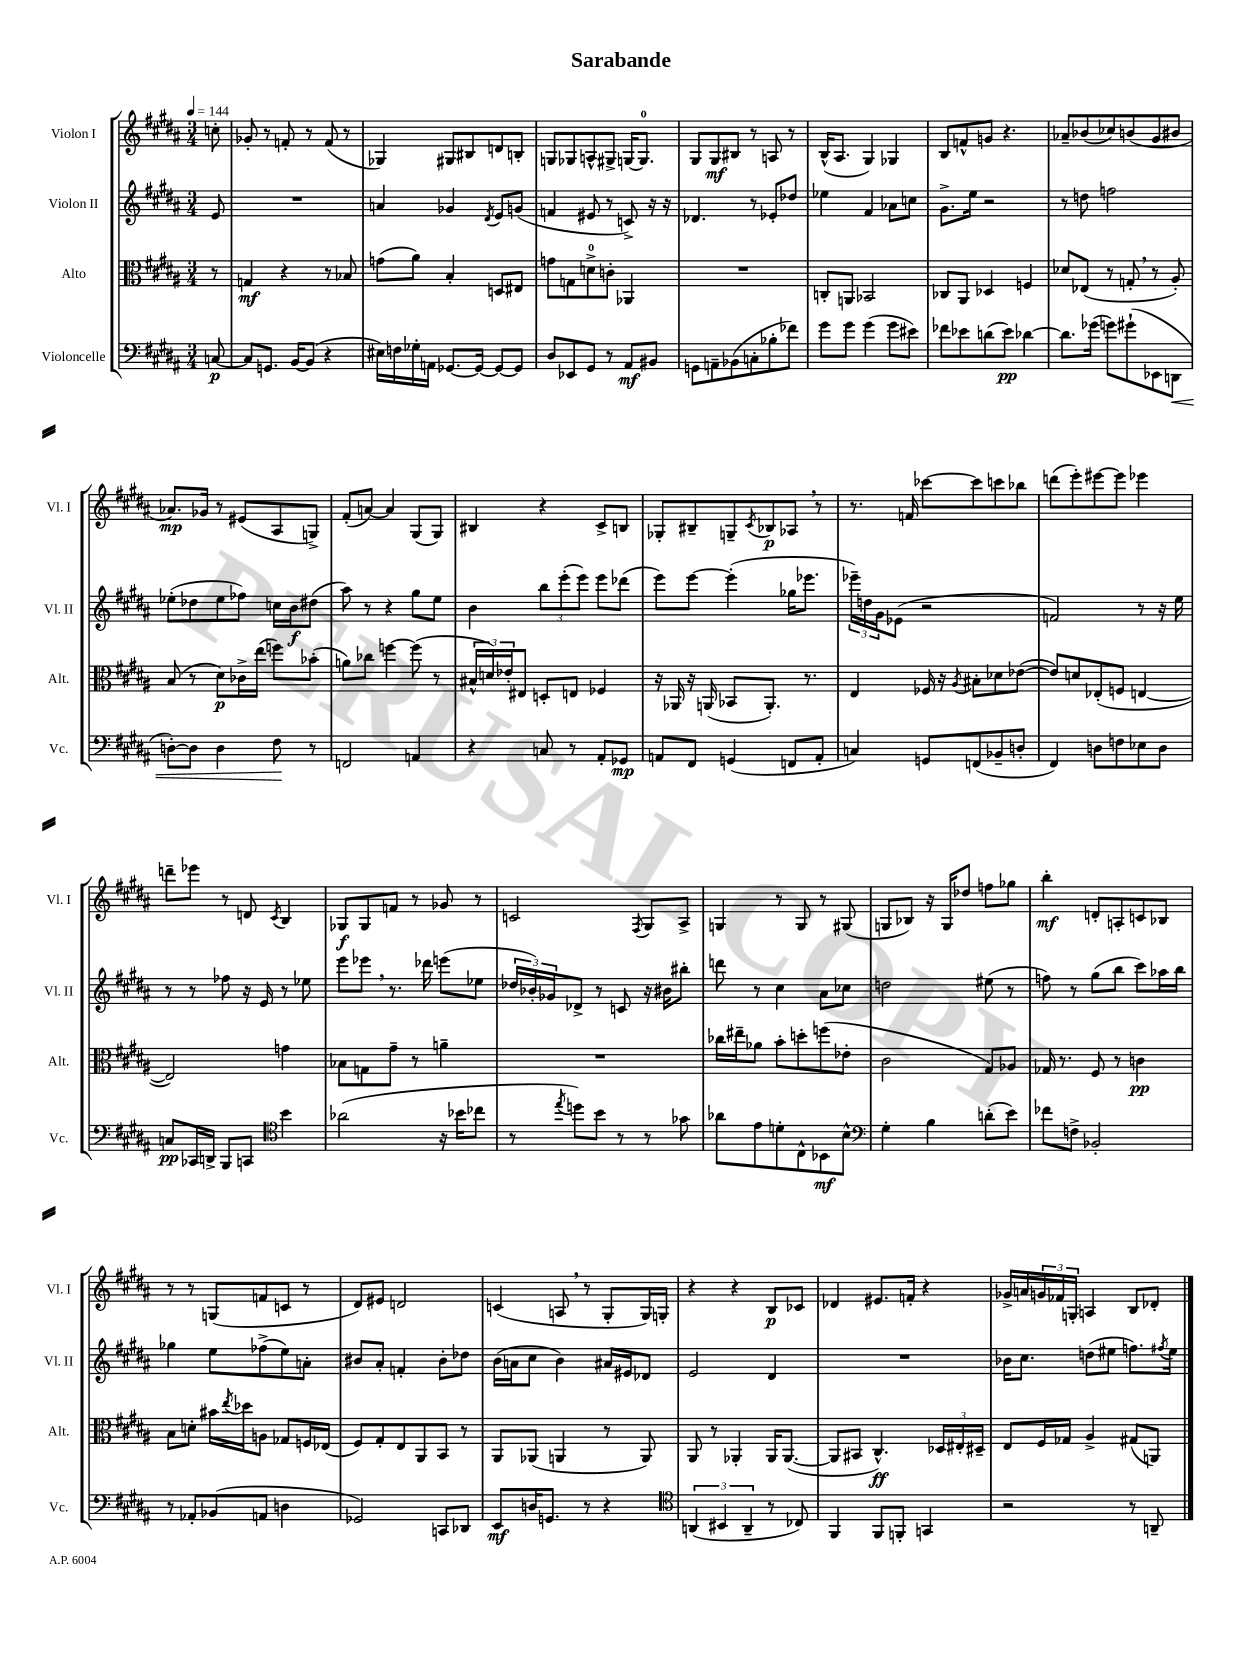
\header { title = "Sarabande" }
<<
\new StaffGroup <<
\new Staff = "s0" \with { instrumentName = "Violon I" shortInstrumentName = "Vl. I" } {
    \clef treble \key b \major \numericTimeSignature \time 3/4 \partial 8 \tempo 4 = 144
    c''8-. |
    ges'8-. r8 f'8-. r8 f'8( r8 |
    ges4) gis8 bis8 d'8 b8-. |
    g8 ges8 a8-^ gis8-> g16~ g8.-0 |
    gis8 gis8\mf bis8 r8 a8 r8 |
    b16-^( ais8. gis4) ges4 |
    b8 f'8-^ g'8 r4. |
    aes'8-- bes'8( ces''8) b'8( gis'8 bis'8 |
    aes'8.\mp) ges'16 r8 eis'8( ais8 g8->) |
    fis'8-.( a'8~) a'4 gis8( gis8) |
    bis4 r4 cis'8-> b8 |
    ges8-. bis8-- g8-- \acciaccatura { cis'8 } bes8\p aes8 \breathe r8 |
    r8. f'16 ces'''8~ ces'''8 c'''8 bes''8 |
    d'''8( e'''8-.) eis'''8~ eis'''8 ees'''4 |
    d'''8-- ees'''8 r8 d'8 \acciaccatura { cis'8 } b4 |
    ges8\f ges8 f'8 r8 ges'8 r8 |
    c'2 \acciaccatura { fis8 } gis8 ais8-> |
    g4 r8 g8 r8 gis8( |
    g8 bes8) r16 g16 des''8 f''8 ges''8 |
    b''4-.\mf d'8-. a8-. c'8 bes8 |
    r8 r8 g8( f'8 c'8 r8 |
    dis'8) eis'8 d'2 |
    c'4( a8 \breathe r8 gis8-. gis16) g16-. |
    r4 r4 b8\p ces'8 |
    des'4 eis'8. f'16-. r4 |
    ges'16-> a'16 \tuplet 3/2 { g'16 fes'16 g16-. } a4 b8 des'8-. \bar "|." |
}
\new Staff = "s1" \with { instrumentName = "Violon II" shortInstrumentName = "Vl. II" } {
    \clef treble \key b \major \numericTimeSignature \time 3/4 \partial 8
    e'8 |
    R2. |
    a'4 ges'4 \acciaccatura { dis'8 } e'8 g'8( |
    f'4 eis'8 r8 c'8->) r16 r16 |
    des'4. r8 ees'8-. des''8 |
    ees''4 fis'4 aes'8 c''8 |
    gis'8.-> e''16 r2 |
    r8 d''8 f''2 |
    ees''8-.( des''8 ees''8 fes''8) c''16 b'16\f dis''8( |
    ais''8) r8 r4 gis''8 e''8 |
    b'4 \tuplet 3/2 { b''8 e'''8-.( e'''8) } e'''8 des'''8( |
    e'''8) e'''8~ e'''4-.( ges''16 ees'''8. |
    \tuplet 3/2 { ees'''16--) d''16 gis'16 } ees'8( r2 |
    f'2) r8 r16 e''16 |
    r8 r8 fes''8 r16 e'16 r8 ees''8 |
    e'''8 ees'''8 \breathe r8. des'''16 e'''8( ees''8 |
    \tuplet 3/2 { des''16 bes'16-.) ges'16 } des'8-> r8 c'8 r16 bis'16 bis''8-. |
    d'''8 r8 cis''4 ais'8 ces''8 |
    d''2 eis''8( r8 |
    f''8) r8 gis''8( b''8 cis'''8) aes''16 b''16 |
    ges''4 e''8 fes''8->( e''8) a'8-. |
    bis'8 ais'8-. f'4-. bis'8-. des''8 |
    b'16( a'16 cis''8 b'4) ais'16 eis'16 des'8 |
    e'2 dis'4 |
    R2. |
    bes'16 cis''8. d''8( eis''8 f''8.) \acciaccatura { fis''8 } eis''16 \bar "|." |
}
\new Staff = "s2" \with { instrumentName = "Alto" shortInstrumentName = "Alt." } {
    \clef alto \key b \major \numericTimeSignature \time 3/4 \partial 8
    r8 |
    g4\mf r4 r8 bes8 |
    g'8( ais'8) b4-. d8 eis8 |
    g'8 g8 d'8-0-> c'8-. aes,4 |
    R2. |
    c8-. a,8 bes,2 |
    ces8 ais,8 des4 f4 |
    des'8 ees8( r8 g8-. \breathe r8 ais8-.) |
    b8( r8 dis'8\p) ces'16-> e''16( f''8) bes'8-.( |
    a'8) ces''8 f''4~ f''8( r8 |
    \tuplet 3/2 { bis16-^ d'16) ees'16-. } eis8 d8-. e8 fes4 |
    r16 aes,16 r16 a,16( bes,8 a,8.-.) r8. |
    e4 fes16 r16 \acciaccatura { ais8 } bis8-. des'8 ees'8~( |
    ees'8) d'8 ees8-.( f8 e4~ |
    e2) g'4 |
    bes8 g8 gis'8-- r8 a'4-- |
    R2. |
    ces''16 eis''16-- aes'8 b'8-. d''8-. f''8( ees'8-. |
    cis'2 gis8) aes8 |
    ges16 r8. fis8 r8 c'4\pp |
    b8 d'8-. bis'16 \acciaccatura { e''8 } des''16 a8 ges8 f16 ees16( |
    fis8) gis8-. e8 ais,8 b,8 r8 |
    ais,8 aes,8( a,4 r8 a,8) |
    ais,8 r8 aes,4-. aes,16 aes,8.~( |
    aes,8 bis,8 cis4.-^\ff) \tuplet 3/2 { des16 eis16-. dis16-- } |
    e8 fis16 ges16 ais4-> gis8( a,8) \bar "|." |
}
\new Staff = "s3" \with { instrumentName = "Violoncelle" shortInstrumentName = "Vc." } {
    \clef bass \key b \major \numericTimeSignature \time 3/4 \partial 8
    c8~\p |
    c8 g,8. b,16~ b,8( r4 |
    eis16) f16 ges16-. a,16 ges,8.~ ges,16~ ges,8~ ges,8 |
    dis8 ees,8 gis,8 r8 ais,8\mf bis,8 |
    g,8 a,8-- bes,8( c8-. bes8-. fes'8) |
    gis'8 gis'8 gis'4( gis'8 eis'8) |
    fes'8 ees'8 d'8( ees'8\pp) des'4~ |
    des'8. ges'16( g'8) gis'8-!( ees,8 d,8\< |
    d8~-.) d8 d4 fis8\! r8 |
    f,2 a,4 |
    r4 c8 r8 ais,8-. ges,8\mp |
    a,8 fis,8 g,4( f,8 a,8-. |
    c4) g,8 f,8( bes,8-- d8-. |
    fis,4) d8 f8 ees8 d8 |
    c8\pp ces,16 d,16-> b,,8 c,8 \clef tenor b'4 |
    aes'2( r16 bes'16 ces''8 |
    r8 \acciaccatura { e''8 } d''8) b'8 r8 r8 ges'8 |
    aes'8 e'8 d'8-. cis8-^ bes,8\mf b8-^ |
    \clef bass gis4-. b4 d'8-.( e'8) |
    fes'8 f8-> bes,2-. |
    r8 aes,8-. bes,8( a,8 d4 |
    ges,2) c,8 des,8 |
    e,8\mf d16 g,8. r8 r4 |
    \clef tenor \tuplet 3/2 { a,4( bis,4 a,4-- } r8 ces8) |
    fis,4 fis,8 f,8-. g,4 |
    r2 r8 a,8-- \bar "|." |
}
>>
>>
\layout { \context { \Score \remove "Bar_number_engraver" } }
